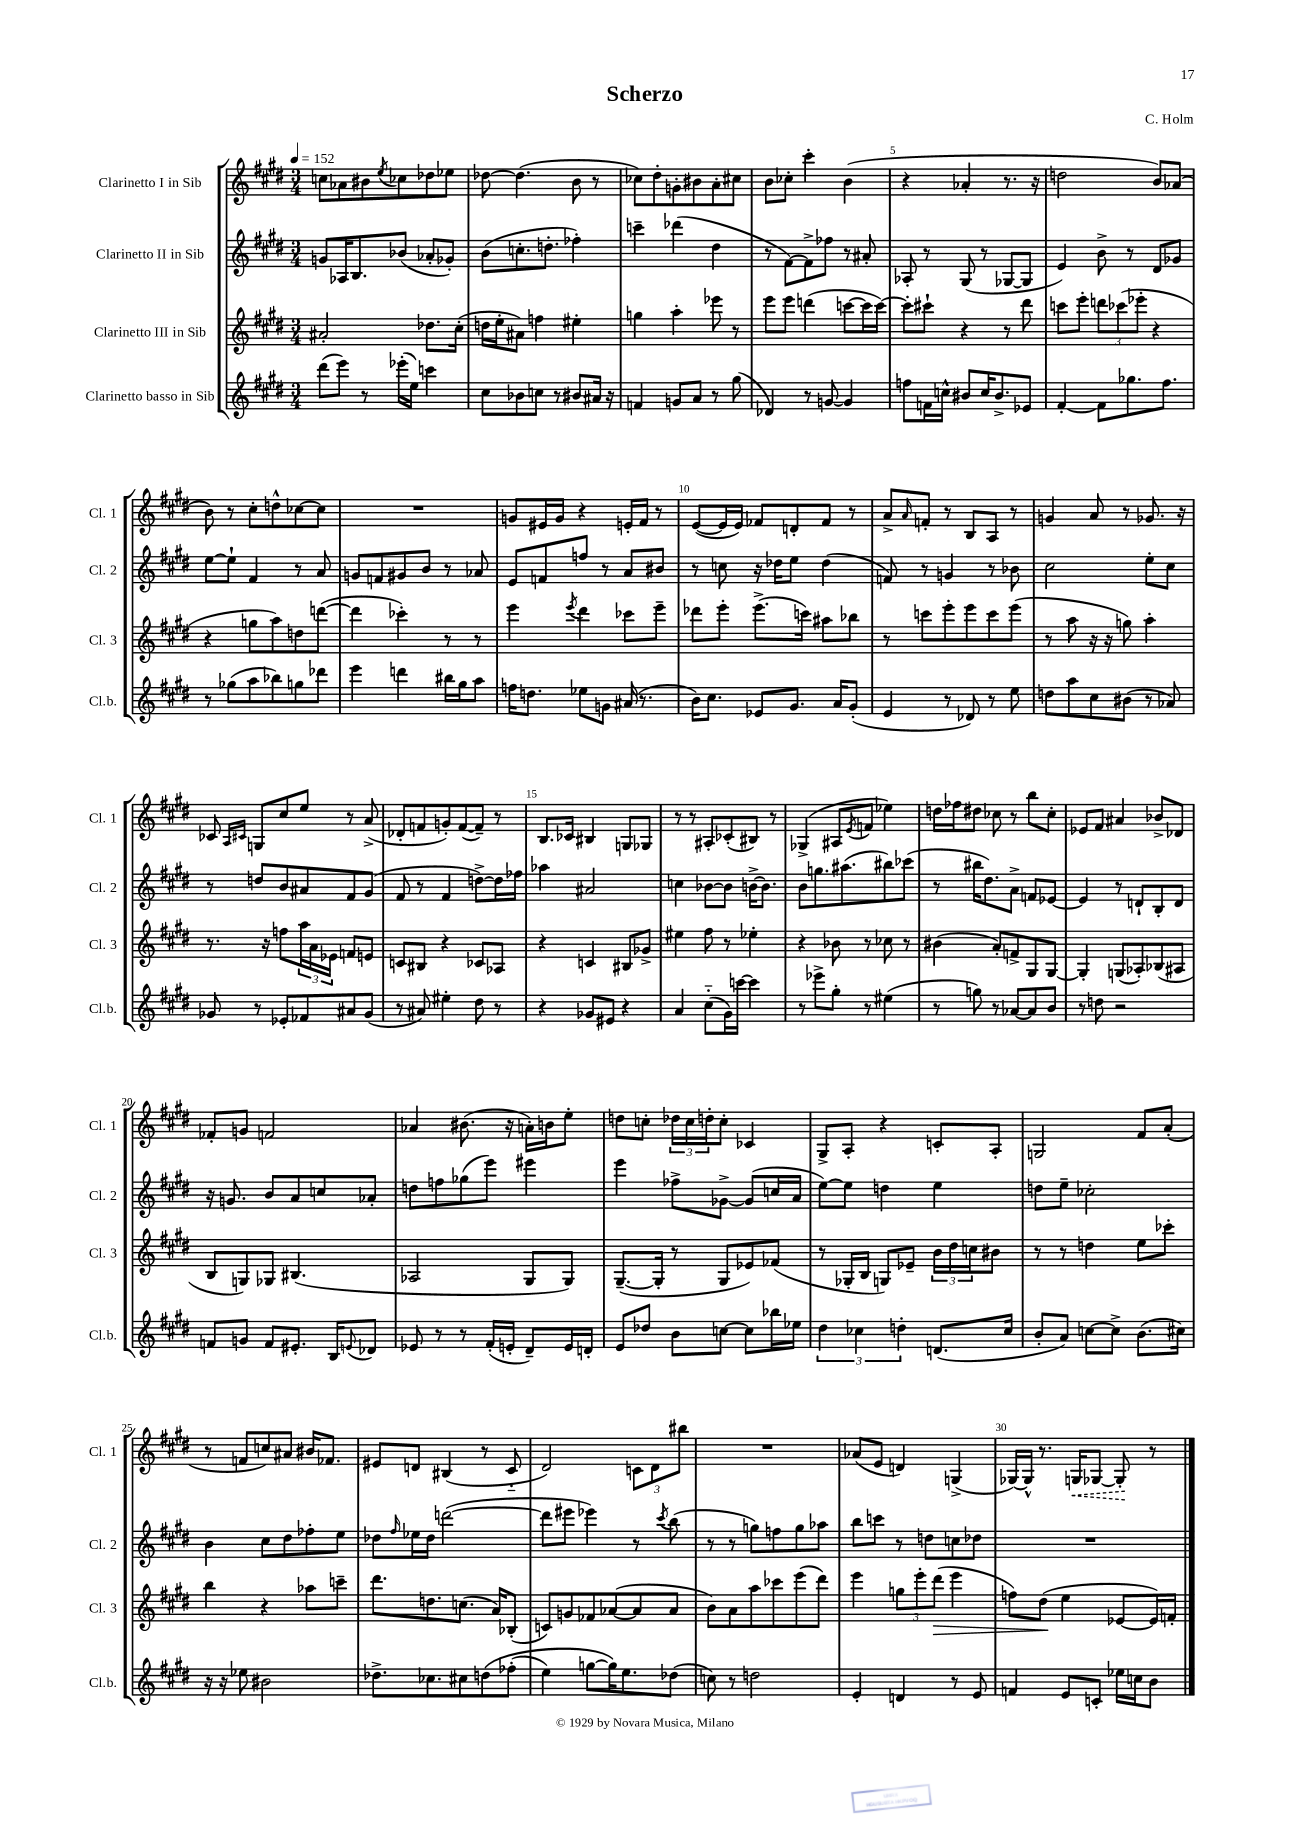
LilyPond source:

\header { title = "Scherzo" composer = "C. Holm" }
<<
\new StaffGroup <<
\new Staff = "s0" \with { instrumentName = "Clarinetto I in Sib" shortInstrumentName = "Cl. 1" } {
    \clef treble \key e \major \numericTimeSignature \time 3/4 \tempo 4 = 152
    c''8 aes'8 bis'8 \acciaccatura { e''8 } ces''8 des''8 ees''8 |
    des''8~ des''4.( b'8 r8 |
    ces''8) dis''8-. g'8-. bis'8 a'8-. cis''8 |
    b'8 ces''8-. cis'''4-. b'4( |
    r4 aes'4-. r8. r16 |
    d''2 b'8) aes'8( |
    b'8) r8 cis''8-. d''8-^ ces''8~ ces''8 |
    R2. |
    g'8 eis'16 g'16 r4 e'16-. fis'16 r8 |
    e'8~( e'16 e'16) fes'8 d'8-. fes'8 r8 |
    a'8-> \grace { a'16 } f'8-. r8 b8 a8 r8 |
    g'4 a'8 r8 ges'8. r16 |
    ces'8 \grace { a16 cis'16 } g8 cis''8 e''8 r8 a'8->( |
    des'8-. f'8 g'8-.) f'8~( f'8--) r8 |
    b8. ces'16 bis4 g8 ges8 |
    r8 r8 ais8-. ces'8-.( bis8) r8 |
    ges4->( ais8 \acciaccatura { e'8 } f'8 ees''4) |
    d''16 fes''16 dis''8 ces''8 r8 b''8 ces''8-. |
    ees'8 fis'8 ais'4 bes'8-> des'8 |
    fes'8-. g'8 f'2 |
    aes'4 bis'8.( r16 a'16-.) b'16 e''8-. |
    d''8 c''8-. \tuplet 3/2 { des''16 c''16 d''16-. } c''8-. ces'4 |
    gis8-> a8-. r4 c'8-. a8-. |
    g2 fis'8 a'8-.( |
    r8 f'8 c''8) ais'8 bis'16 fes'8. |
    eis'8 d'8 bis4( r8 cis'8-_ |
    dis'2) \tuplet 3/2 { c'8 dis'8 bis''8 } |
    R2. |
    aes'8( e'8 d'4) g4->( |
    ges16~) ges16-^ r8. \once \override Hairpin.style = #'dashed-line g16\< ges8~ ges8-.\! r8 \bar "|." |
}
\new Staff = "s1" \with { instrumentName = "Clarinetto II in Sib" shortInstrumentName = "Cl. 2" } {
    \clef treble \key e \major \numericTimeSignature \time 3/4
    g'8 aes16 b8. bes'8( aes'8-. ges'8-.) |
    b'8( c''8.-. d''8.-. fes''4-.) |
    c'''4-- des'''4( dis''4 |
    r8 fis'8~) fis'8-> fes''8 r8 ais'8-. |
    aes8-. r8 gis8( r8 ges8~ ges8 |
    e'4) b'8-> r8 dis'8 ges'8 |
    e''8~ e''8-! fis'4 r8 a'8 |
    g'8 f'8 gis'8 b'8 r8 aes'8 |
    e'8 f'8 f''8 r8 a'8 bis'8 |
    r8 c''8 r16 des''16 e''8 des''4( |
    f'8) r8 g'4 r8 bes'8 |
    cis''2 e''8-. cis''8 |
    r8 d''8 b'8 ais'8 fis'8 gis'8( |
    fis'8 r8 fis'4 d''8~->) d''16 fes''16 |
    aes''4 ais'2 |
    c''4 bes'8~ bes'8 b'16~-> b'8. |
    b'8 g''8. ais''8.( bis''8) ces'''8( |
    r8 bis''16 dis''8.) a'8-> f'8 ees'8~ |
    ees'4 r8 d'8-! b8-. d'8 |
    r16 g'8. b'8 a'8 c''8 aes'8-. |
    d''8 f''8 ges''8( e'''8) eis'''4 |
    e'''4 fes''8-> ges'8~-> ges'8( c''16 a'16 |
    e''8~) e''8 d''4 e''4 |
    d''8 e''8-- ces''2-. |
    b'4 cis''8 dis''8 fes''8-. e''8 |
    des''8 \grace { fis''16 } ees''16 des''16 d'''2~( |
    d'''8 eis'''8 ees'''4) r8 \acciaccatura { cis'''8 } b''8( |
    r8 r8 g''8) f''8 g''8 aes''8 |
    b''8 c'''8 r8 d''8 c''8 des''8 |
    R2. \bar "|." |
}
\new Staff = "s2" \with { instrumentName = "Clarinetto III in Sib" shortInstrumentName = "Cl. 3" } {
    \clef treble \key e \major \numericTimeSignature \time 3/4
    ais'2-. des''8. cis''16-.( |
    d''16 e''16-. ais'8) f''4 eis''4-. |
    g''4 a''4-. ees'''8 r8 |
    e'''8 e'''8 d'''4( c'''8~ c'''16 c'''16~) |
    c'''8-. cis'''8-! r4 r8 dis'''8 |
    c'''8 e'''8-. \tuplet 3/2 { d'''8 ces'''8( ees'''8-. } r4 |
    r4 g''8 a''8) d''8 d'''8~( |
    d'''4 ces'''4-.) r8 r8 |
    e'''4 \acciaccatura { e'''8 } dis'''4 ces'''8 e'''8-- |
    des'''8 e'''8-. e'''8.->( c'''16) ais''8 bes''8 |
    r8 c'''8 e'''8-. e'''8 c'''8 e'''8( |
    r8 a''8 r16 r16 g''8) a''4-. |
    r8. r16 f''8 \tuplet 3/2 { a''16 a'16 ees'16 } f'8 e'8 |
    c'8 bis8 r4 ces'8 aes8 |
    r4 c'4 bis8 ges'8-> |
    eis''4 fis''8 r8 ees''4-. |
    r4 bes'8 r8 ces''8 r8 |
    bis'4( a'8-.) f'8-> gis8 gis8~ |
    gis4-. g8( aes8-.) bes8( ais8 |
    b8 g8) ges8 bis4.( |
    aes2 gis8 gis8) |
    gis8.~--( gis16-. r8 gis8 ees'8) fes'8( |
    r8 ges16-. b16 g8) ees'8-- \tuplet 3/2 { b'16 dis''16 c''16 } bis'8 |
    r8 r8 d''4 e''8 ces'''8-. |
    b''4 r4 aes''8 c'''8-- |
    dis'''8. d''8. c''8.( a'16) bes8-.( |
    c'8) g'8 fes'8 aes'8~( aes'8 aes'8 |
    b'8) a'8 a''8 ces'''8 e'''8( dis'''8) |
    e'''4 \tuplet 3/2 { g''8 e'''8-. dis'''8\>( } e'''4 |
    f''8) dis''8\!( e''4 ees'8~ ees'16) f'16-. \bar "|." |
}
\new Staff = "s3" \with { instrumentName = "Clarinetto basso in Sib" shortInstrumentName = "Cl.b." } {
    \clef treble \key e \major \numericTimeSignature \time 3/4
    dis'''8( e'''8) r8 ees'''16-.( e''16) c'''4 |
    cis''8 bes'8 c''8 r8 bis'8 ais'16 r16 |
    f'4 g'8 a'8 r8 gis''8( |
    des'4) r8 g'8~ g'4 |
    f''8 f'16 c''16-^ bis'8 c''16 bis'8.-> ees'8 |
    fis'4~-. fis'8 ges''8. fis''8. |
    r8 ges''8( a''8 bes''8) g''8 des'''8 |
    e'''4 d'''4 bis''16 gis''16 a''8 |
    f''16 d''8. ees''8 g'8 ais'16( r8. |
    b'16) cis''8. ees'8 gis'8. a'16 gis'8-.( |
    e'4 r8 des'8) r8 e''8 |
    d''8 a''8 cis''8 bis'8( r8 aes'8) |
    ges'8 r8 ees'8-. fes'8 ais'8 ges'8( |
    r8 ais'8) eis''4-. dis''8 r8 |
    r4 ges'8 eis'8 r4 |
    a'4 cis''8-_( gis'16) c'''16~ c'''4 |
    r8 ees'''8-> gis''8-. r8 eis''4( |
    r8 g''8) r8 aes'8~ aes'8 b'8 |
    r8 d''8 r2 |
    f'8 g'8 f'8 eis'8.-. b16 \appoggiatura { e'8 } des'8 |
    ees'8 r8 r8 fis'16-.( e'16-. dis'8--) e'16 d'16-. |
    e'8 des''8 b'8 c''8~ c''8 bes''16 ees''16 |
    \tuplet 3/2 { dis''4 ces''4 d''4-. } d'8.( ces''16 |
    b'8-. a'8) c''8~ c''8-> b'8.( cis''16) |
    r16 r16 ees''8 bis'2 |
    des''8.-> ces''8. cis''8 d''8\( fes''8-.( |
    e''4) g''8~ g''16\) e''8. des''8( |
    c''8) r8 d''2 |
    e'4-. d'4 r8 e'8 |
    f'4 e'8 c'8-. ees''16 c''16 b'8 \bar "|." |
}
>>
>>
\layout { \context { \Score \override BarNumber.break-visibility = ##(#f #t #t) barNumberVisibility = #(every-nth-bar-number-visible 5) } }
